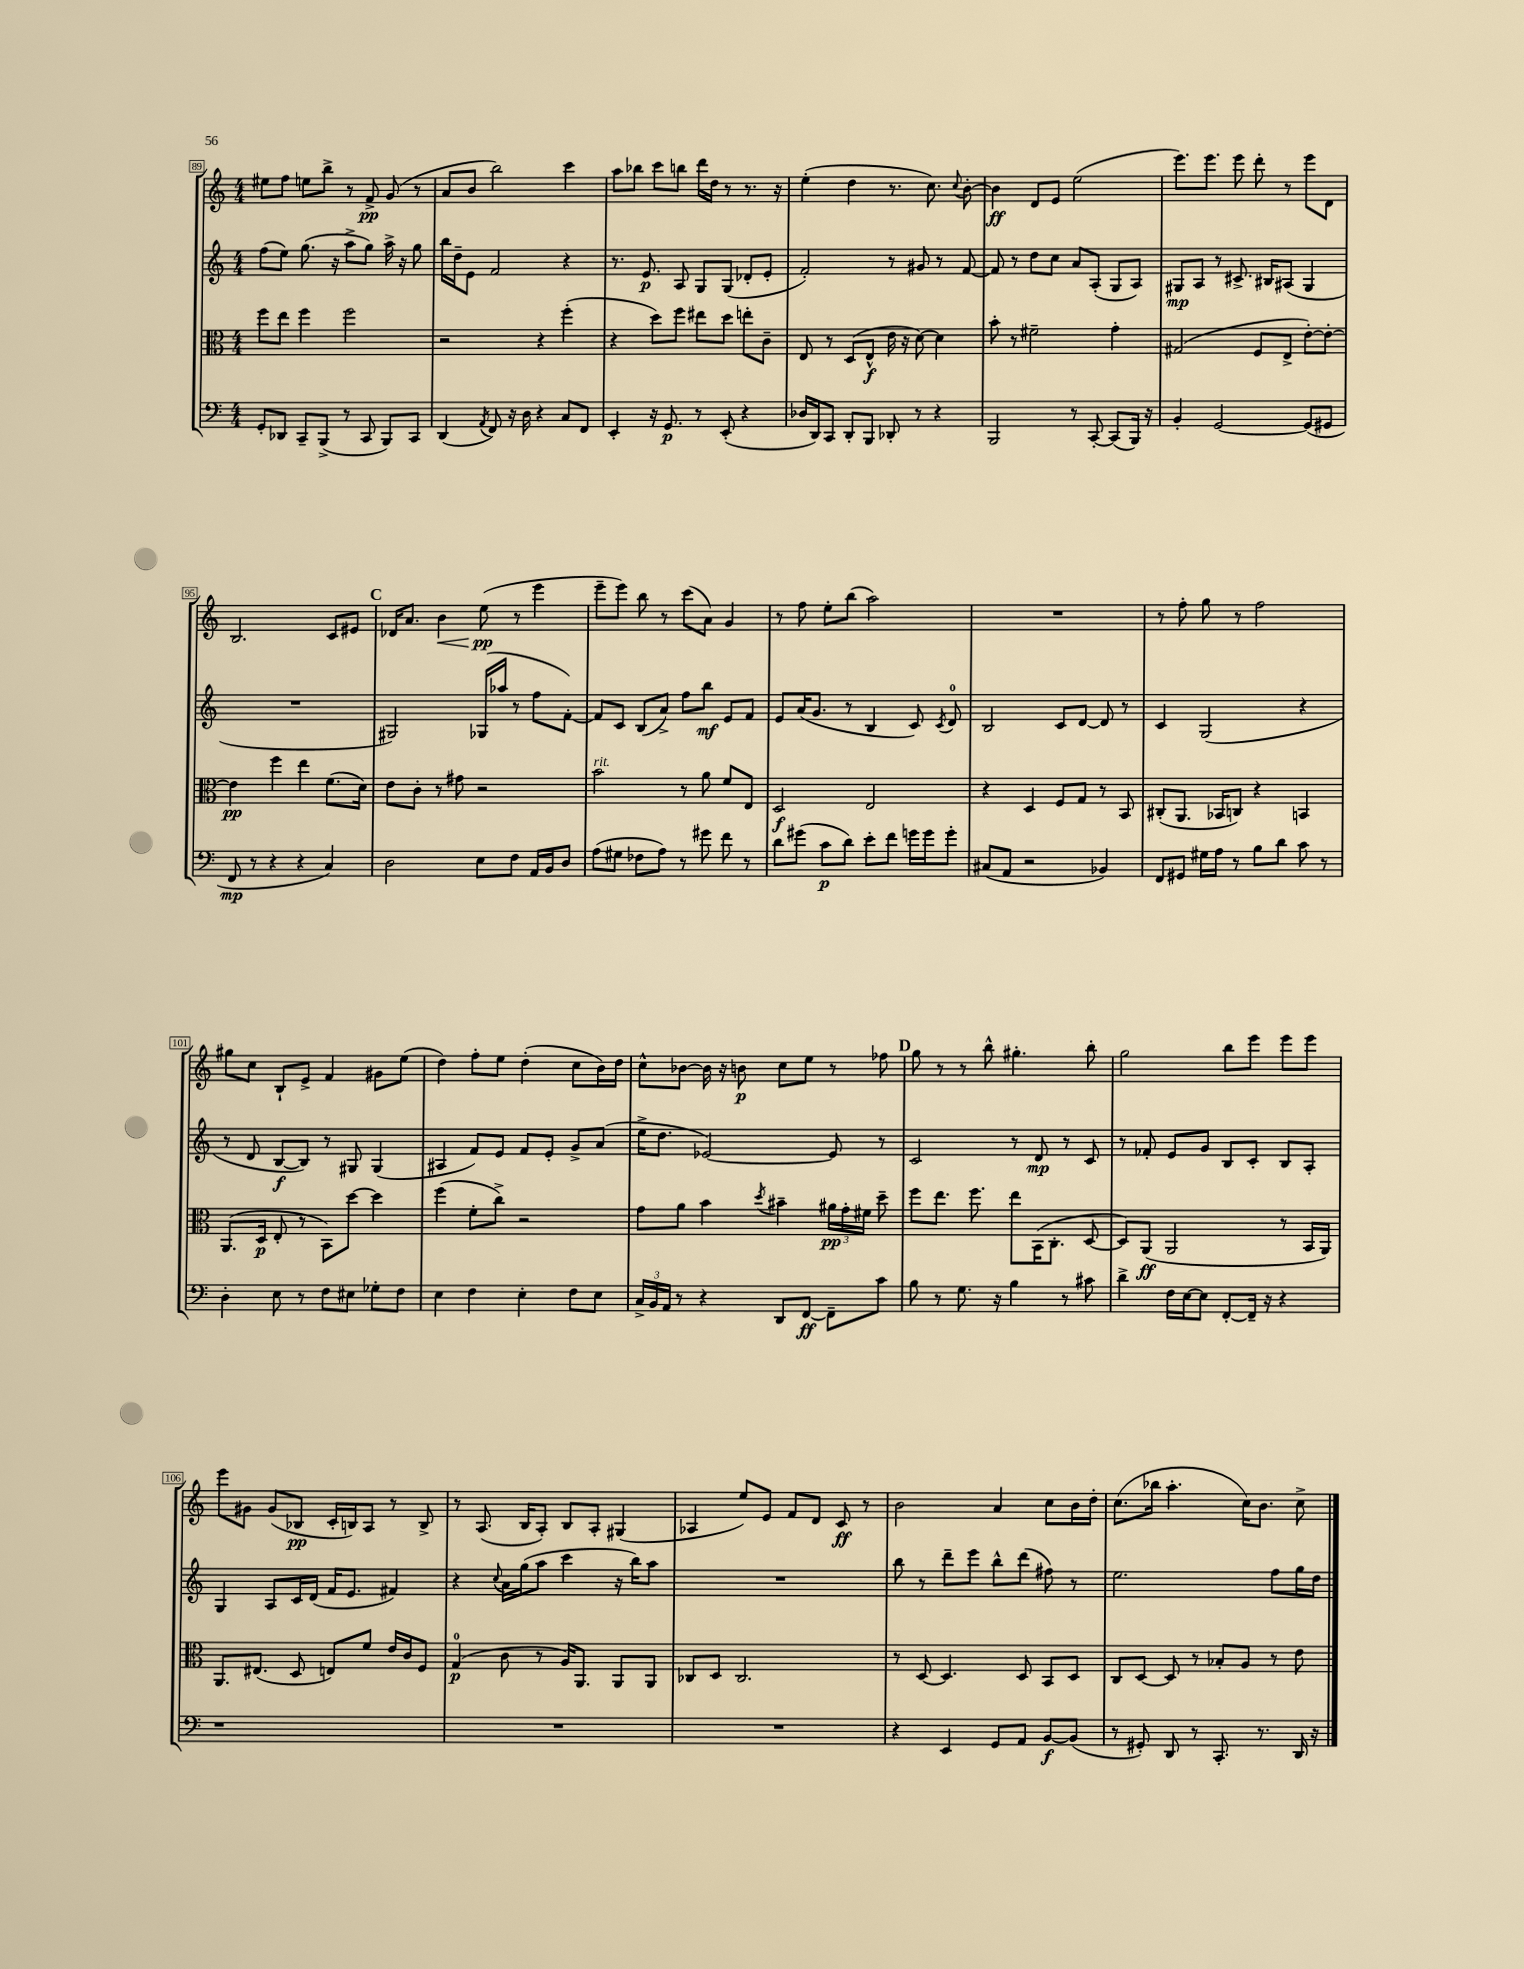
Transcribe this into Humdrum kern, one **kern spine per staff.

**kern	**kern	**kern	**kern
*staff4	*staff3	*staff2	*staff1
*clefF4	*clefC3	*clefG2	*clefG2
*k[]	*k[]	*k[]	*k[]
*M4/4	*M4/4	*M4/4	*M4/4
8GG'	8ff	(8ff	8ee#
8DD-	8ee	8ee)	8ff
8CC~	4ff	(8.gg	8ee
(8BBB^	.	.	8bb^
.	.	16r	.
8r	2ff	8aa^	8r
8CC	.	8gg)	8f^
8BBB)	.	16aa^	(8g
.	.	16r	.
8CC	.	8gg	8r
=	=	=	=
(4DD	2r	16bb	8a
.	.	16dd~	.
.	.	8e	8b
8qAA	.	.	.
8FF)	.	2f	2bb)
16r	.	.	.
16D	.	.	.
4r	4r	.	.
8C	(4ff'	4r	4ccc
8FF	.	.	.
=	=	=	=
4EE'	4r	8.r	8aa
.	.	.	8bb-
.	.	8.e	.
16r	8dd)	.	8ccc
8.GG	.	.	.
.	8ff	8A	8bb
8r	8ee#	8G	16ddd
.	.	.	16dd
(8EE'	8dd	(8G	8r
4r	8ee'	8d-'	8.r
.	8c~	8e'	.
.	.	.	16r
=	=	=	=
16D-	8E	2f')	(4ee'
16DD)	.	.	.
8CC	8r	.	.
8DD'	(8D	.	4dd
8BBB	8E^^	.	.
8DD-'	16e	8r	8.r
.	16r	.	.
8r	[8d)	8g#	.
.	.	.	8.cc)
4r	4d]	8r	.
.	.	.	8qqcc
.	.	[8f	[8b'
=	=	=	=
2BBB	8b'	8f]	4b]
.	8r	8r	.
.	2f#~	8dd	8d
.	.	8cc	8e
8r	.	8a	(2ee
[8CC'	.	(8A'	.
(8CC]	4g'	8G	.
16BBB)	.	8A)	.
16r	.	.	.
=	=	=	=
4BB'	(2G#	8G#	8.eee)
.	.	8A	.
.	.	.	8.eee
[2GG	.	8r	.
.	.	8.c#^	8eee
.	8F	.	8ddd'
.	.	16B#	.
.	8E^	(8A#	8r
(8GG]	[8e')	4G#	8eee
8GG#	8e'_	.	8d
=	=	=	=
8FF	4e]	1r	2.B
8r	.	.	.
4r	4ff	.	.
4r	4ee	.	.
4C)	(8.f	.	8c
.	.	.	8e#
.	16d)	.	.
=	=	=	=
2D	8e	2G#)	16d-
.	.	.	8.a
.	8c'	.	.
.	8r	.	4b
.	8g#	.	.
8E	2r	(16G-	(8ee
.	.	16aa-	.
8F	.	8r	8r
16AA	.	8ff	4eee
16BB	.	.	.
8D	.	[8f')	.
=	=	=	=
(8A	2b	8f]	8eee~
8G#	.	8c	8eee)
8F-	.	(8B	8bb
8A)	.	8a^)	8r
8r	8r	8ff	(8ccc
8g#	8a	8bb	8a)
8f	8f	8e	4g
8r	8E	8f	.
=	=	=	=
8d	2D	8e	8r
(8g#	.	(16a	8ff
.	.	8.g	.
8c	.	.	8ee'
8d)	.	8r	(8bb
8e'	2E	4B	2aa)
8f	.	.	.
16g	.	8c)	.
16g	.	.	.
.	.	8qc	.
8g'	.	8d	.
=	=	=	=
(8C#	4r	2B	1r
8AA	.	.	.
2r	4D	.	.
.	8F	8c	.
.	8G	[8d	.
4BB-)	8r	8d]	.
.	8BB	8r	.
=	=	=	=
8FF	(8C#'	4c	8r
8GG#	8.AA	.	8ff'
16G#	.	(2G	8gg
16A	16BB-	.	.
8r	8C)	.	8r
8B	4r	.	2ff
8d	.	.	.
8c	4BB	4r	.
8r	.	.	.
=	=	=	=
4D'	(8.AA	8r	8gg#
.	.	8d	8cc
.	16D	.	.
8E	8E'	[8B	8B`
8r	8r	8B])	8e^
8F	8BB)	8r	4f
8E#	[8dd	8G#	.
8G-'	4dd]	(4G#	8g#
8F	.	.	(8ee
=	=	=	=
4E	(4ff	4A#	4dd)
4F	8f'	8f)	8ff'
.	8cc^)	8e	8ee
4E'	2r	8f	(4dd'
.	.	8e'	.
8F	.	8g^	8cc
8E	.	(8a	16b)
.	.	.	16dd
=	=	=	=
24C^	8g	16ee^	8cc^^
24BB	.	.	.
.	.	8.dd	.
24AA	.	.	.
8r	8a	.	[8b-
4r	4b	[2e-)	16b-]
.	.	.	16r
.	.	.	8b
.	8qdd	.	.
8DD	4b#~	.	8cc
[8FF	.	.	8ee
8FF~]	24a#	8e-]	8r
.	24g'	.	.
.	24f#	.	.
8c	8dd~	8r	8ff-
=	=	=	=
8B	8ff	2c	8gg
8r	8.ee	.	8r
8.G	.	.	8r
.	8.ff	.	.
.	.	.	8bb^^
16r	.	.	.
4B	8ee	8r	4.gg#'
.	(16BB	8d	.
.	8.C'	.	.
8r	.	8r	.
8c#	[8D	8c	8bb'
=	=	=	=
4d^	8D])	8r	2gg
.	(8AA	8f-'	.
16F	2AA	8e	.
[16E	.	.	.
8E]	.	8g	.
[8FF'	.	8B	8bb
16FF~]	.	8c'	8eee
16r	.	.	.
4r	8r	8B	8eee
.	16BB	8A'	8eee
.	16AA)	.	.
=	=	=	=
1r	8.AA	4G	8eee
.	.	.	8g#
.	(8.E#	.	.
.	.	8A	(8g#
.	8D	16c	8B-
.	.	(16d	.
.	8E)	16f	16c'
.	.	8.e	16B)
.	8f	.	8A
.	16e	4f#)	8r
.	16c	.	.
.	8F	.	8B^
=	=	=	=
1r	(4G	4r	8r
.	.	.	(8.A
.	.	8qqcc	.
.	8c	16a	.
.	.	(16gg	16B
.	8r	8aa	8A')
.	16A)	4ccc	8B
.	8.AA	.	.
.	.	.	8A'
.	8AA	16r	(4G#
.	.	16bb)	.
.	8AA	8aa	.
=	=	=	=
1r	8C-	1r	4A-
.	8D	.	.
.	2.C-	.	8ee)
.	.	.	8e
.	.	.	8f
.	.	.	8d
.	.	.	8c
.	.	.	8r
=	=	=	=
4r	8r	8bb	2b
.	[8D	8r	.
4EE	4.D]	8ddd~	.
.	.	8eee	.
8GG	.	8bb^^	4a
8AA	8D	(8ddd	.
[8BB	8BB	8ff#)	8cc
(8BB]	8D	8r	16b
.	.	.	16dd'
=	=	=	=
8r	8C	2.ee	(8.cc
8GG#')	[8D	.	.
.	.	.	16bb-
8DD	8D]	.	4.aa'
8r	8r	.	.
8.CC'	8B-'	.	.
.	8A	.	16cc)
8.r	.	.	8.b
.	8r	8ff	.
16DD	8e	16gg	8cc^
16r	.	16dd	.
==	==	==	==
*-	*-	*-	*-
